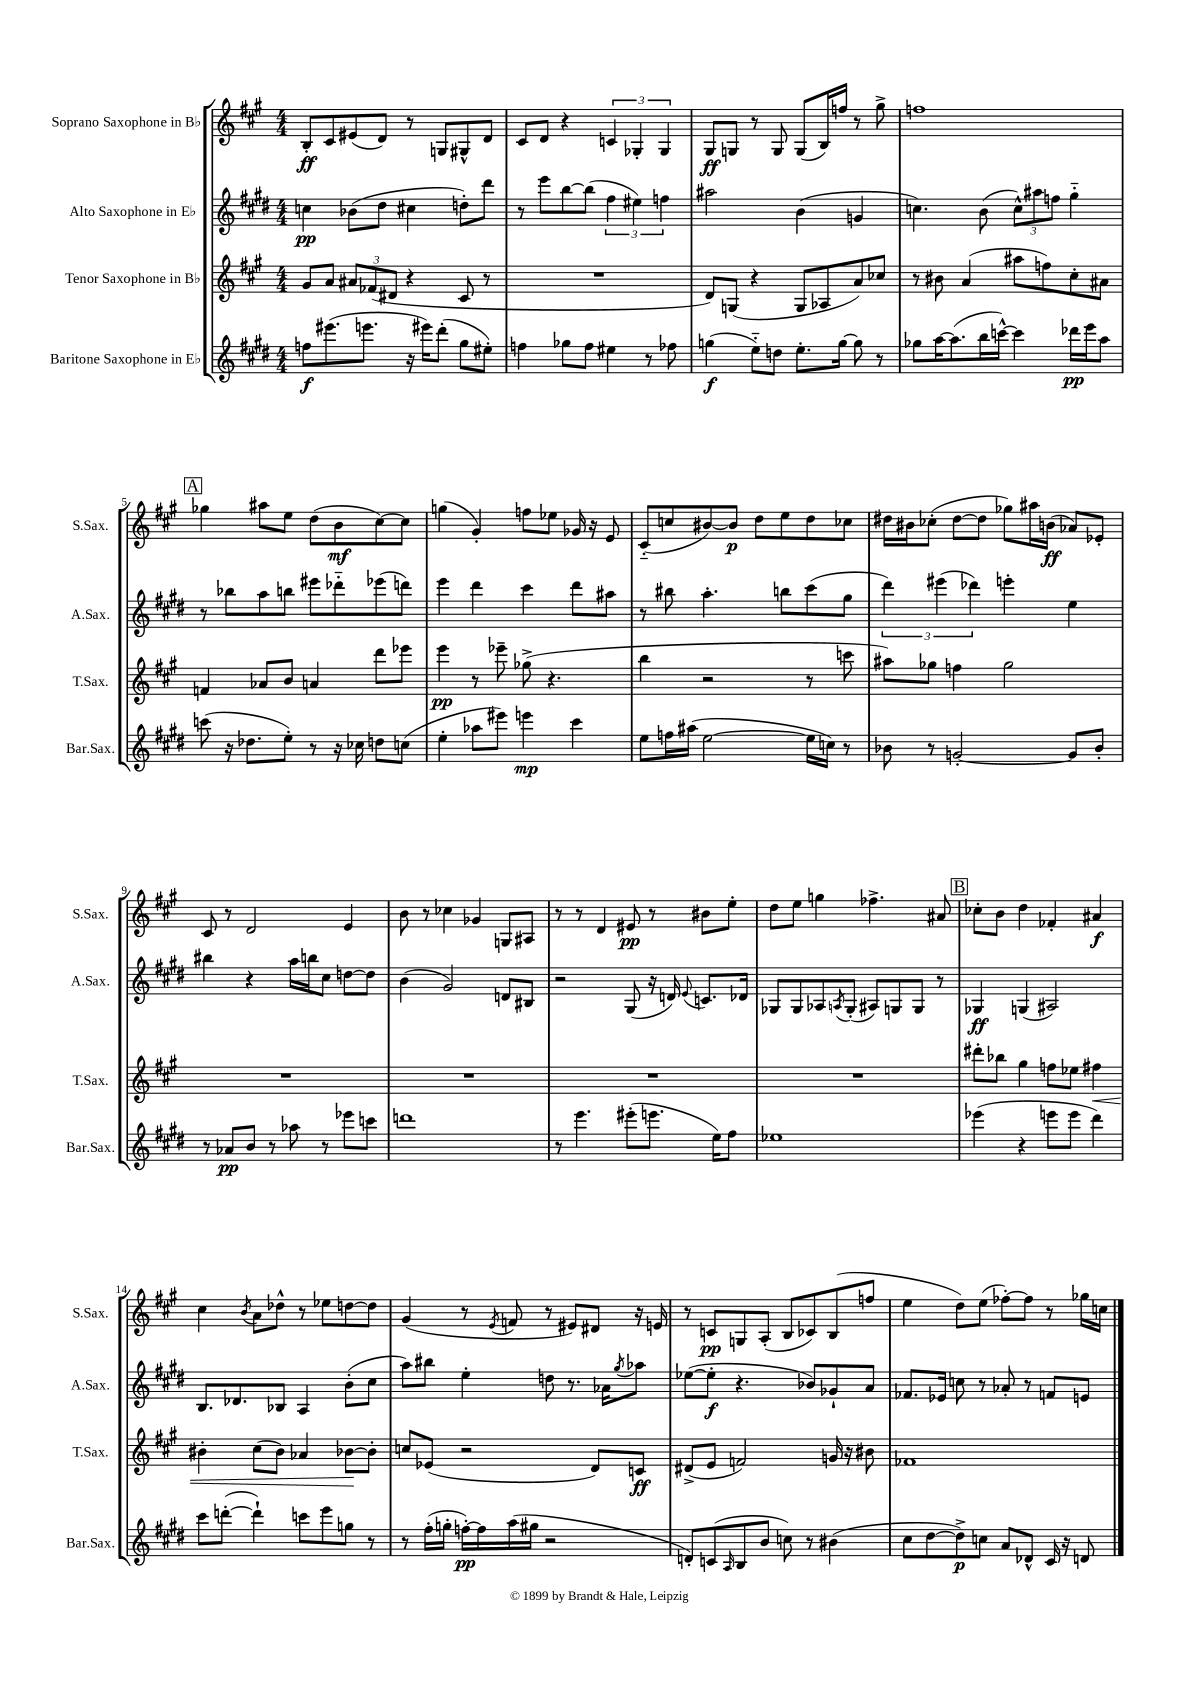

**kern	**dynam	**kern	**dynam	**kern	**dynam	**kern	**dynam
*part4	*part4	*part3	*part3	*part2	*part2	*part1	*part1
*staff4	*staff4	*staff3	*staff3	*staff2	*staff2	*staff1	*staff1
*I"Baritone Saxophone in E♭	*	*I"Tenor Saxophone in B♭	*	*I"Alto Saxophone in E♭	*	*I"Soprano Saxophone in B♭	*
*I'Bar.Sax.	*	*I'T.Sax.	*	*I'A.Sax.	*	*I'S.Sax.	*
*clefG2	*	*clefG2	*	*clefG2	*	*clefG2	*
*k[f#c#g#d#]	*	*k[f#c#g#]	*	*k[f#c#g#d#]	*	*k[f#c#g#]	*
*M4/4	*	*M4/4	*	*M4/4	*	*M4/4	*
=1	=1	=1	=1	=1	=1	=1	=1
8ffn\L	f	8g#/L	.	4ccn\	pp	8B'/L	ff
(8.eee#X\	.	8a/J	.	.	.	8c#/	.
.	.	12a#X/L	.	(8b-X\L	.	(8e#X/	.
8.eeen\J	.	.	.	.	.	.	.
.	.	(12f-X/	.	.	.	.	.
.	.	.	.	8dd#\J	.	8d/J)	.
.	.	12d#X/J	.	.	.	.	.
16r	.	4r	.	4cc#X\	.	8r	.
16eee#X\KL)	.	.	.	.	.	.	.
(8ddd#'\J	.	.	.	.	.	8Gn/L	.
8gg#\L	.	8c#/	.	8ddn'\L)	.	8G#X^^/	.
8ee#X'\J)	.	8r	.	8ddd#\J	.	8d/J	.
=2	=2	=2	=2	=2	=2	=2	=2
4ffn\	.	1r	.	8r	.	8c#/L	.
.	.	.	.	8eee\L	.	8d/J	.
8gg-X\L	.	.	.	[8bb\	.	4r	.
8ff\J	.	.	.	(8bb\J]	.	.	.
4ee#X\	.	.	.	6ff#\	.	6cn/	.
.	.	.	.	6ee#X\)	.	6G-X'/	.
8r	.	.	.	.	.	.	.
.	.	.	.	6ffn\	.	6G-/	.
8ff-X\	.	.	.	.	.	.	.
=3	=3	=3	=3	=3	=3	=3	=3
(4ggn\	f	8d/L)	.	2aa#X\	.	8G#/L	ff
.	.	(8Gn/J	.	.	.	8Gn/J	.
8ee\L)	.	4r	.	.	.	8r	.
8ddn\J	.	.	.	.	.	8G/	.
8.ee'\L	.	8G/L	.	(4b\	.	(8G/L	.
.	.	8A-X/	.	.	.	16B/L)	.
[16gg\Jk	.	.	.	.	.	16ffn/JJ	.
8gg\]	.	8a/)	.	4gn/	.	8r	.
8r	.	8cc-X/J	.	.	.	8gg#^\	.
=4	=4	=4	=4	=4	=4	=4	=4
8gg-X\L	.	8r	.	4.ccn\)	.	1ffn	.
[16aa\K	.	8b#X\	.	.	.	.	.
(8.aa\]	.	.	.	.	.	.	.
.	.	(4a/	.	.	.	.	.
16bb\L	.	.	.	(8b\	.	.	.
[16cccn^^\JJ)	.	.	.	.	.	.	.
4ccc\]	.	8aa#X\L	.	12cc^^\L)	.	.	.
.	.	.	.	12aa#X\	.	.	.
.	.	8ffn\)	.	.	.	.	.
.	.	.	.	12ffn\J	.	.	.
16ddd-X\LL	pp	8cc#'\	.	4gg#\	.	.	.
16eee\J	.	.	.	.	.	.	.
8aa\J	.	8a#X\J	.	.	.	.	.
!!LO:LB:g=z
!!LO:REH:place=s1:t=A
=5	=5	=5	=5	=5	=5	=5	=5
(8cccn\	.	4fn/	.	8r	.	4gg-X\	.
16r	.	.	.	8bb-X\L	.	.	.
8.dd-X\L	.	.	.	.	.	.	.
.	.	8a-X/L	.	8aa\	.	8aa#X\L	.
8ee'\J)	.	8b/J	.	8bbn\J	.	8ee\J	.
8r	.	4an/	.	8eee#X\L	.	(8dd\L	.
16r	.	.	.	8ddd-X\	.	8b\	mf
16cc-X\	.	.	.	.	.	.	.
8ddn\L	.	8ddd\L	.	(8eee-X\	.	[8cc#\)	.
(8ccn\J	.	8eee-X\J	.	8dddn\J)	.	8cc#\J]	.
=6	=6	=6	=6	=6	=6	=6	=6
4ee'\	.	4eee\	pp	4eee\	.	(4ggn\	.
8aa-X\L	.	8r	.	4ddd#\	.	4g#'/)	.
8eee#X\J)	.	8eee-X~\	.	.	.	.	.
4eeen\	mp	(8gg-X^\	.	4ccc#\	.	8ffn\L	.
.	.	4.r	.	.	.	8ee-X\J	.
4ccc#\	.	.	.	8ddd#\L	.	16g-X/	.
.	.	.	.	.	.	16r	.
.	.	.	.	8aa#X\J	.	8e/	.
=7	=7	=7	=7	=7	=7	=7	=7
8ee\L	.	4bb\	.	8r	.	(8c#/L	.
16ffn\L	.	.	.	8bb#X\	.	8ccn/	.
(16aa#X\JJ	.	.	.	.	.	.	.
[2ee\	.	2r	.	4.aa'\	.	[8b#X/)	.
.	.	.	.	.	.	8b#/J]	p
.	.	.	.	.	.	8dd\L	.
.	.	.	.	8bbn\L	.	8ee\	.
16ee\LL]	.	8r	.	(8ccc#\	.	8dd\	.
16ccn\JJ)	.	.	.	.	.	.	.
8r	.	8cccn\	.	8gg#\J	.	8cc-X\J	.
=8	=8	=8	=8	=8	=8	=8	=8
8b-X\	.	8aa#X\L)	.	6ddd#\)	.	16dd#X\LL	.
.	.	.	.	.	.	16b#X\J	.
8r	.	8gg-X\J	.	.	.	(8cc-X'\J	.
.	.	.	.	(6eee#X\	.	.	.
[2gn'/	.	4ffn\	.	.	.	[8dd#\L	.
.	.	.	.	6ddd-X\)	.	.	.
.	.	.	.	.	.	8dd#\J]	.
.	.	2gg-\	.	4eeen'\	.	8gg-X\L)	.
.	.	.	.	.	.	16aa#X\L	.
.	.	.	.	.	.	(16bn\JJ	ff
8g/L]	.	.	.	4ee\	.	8a-X/L)	.
8b-'/J	.	.	.	.	.	8e-X'/J	.
!!LO:LB:g=z
=9	=9	=9	=9	=9	=9	=9	=9
8r	.	1r	.	4bb#X\	.	8c#/	.
8a-X/L	pp	.	.	.	.	8r	.
8b/J	.	.	.	4r	.	2d/	.
8r	.	.	.	.	.	.	.
8aa-X\	.	.	.	16aa\LL	.	.	.
.	.	.	.	16bbn\J	.	.	.
8r	.	.	.	8cc#\J	.	.	.
8eee-X\L	.	.	.	[8ddn\L	.	4e/	.
8cccn\J	.	.	.	8dd\J]	.	.	.
=10	=10	=10	=10	=10	=10	=10	=10
1dddn	.	1r	.	(4b\	.	8b\	.
.	.	.	.	.	.	8r	.
.	.	.	.	2g#/)	.	4cc-X\	.
.	.	.	.	.	.	4g-X/	.
.	.	.	.	8dn/L	.	8Gn/L	.
.	.	.	.	8B#X/J	.	8A#X/J	.
=11	=11	=11	=11	=11	=11	=11	=11
8r	.	1r	.	2r	.	8r	.
4.eee\	.	.	.	.	.	8r	.
.	.	.	.	.	.	4d/	.
(8eee#X'\L	.	.	.	(8G#/	.	8e#X/	pp
8.eeen\J	.	.	.	16r	.	8r	.
.	.	.	.	16dn/)	.	.	.
.	.	.	.	8qqe/	.	.	.
.	.	.	.	8.cn/L	.	8b#X\L	.
16ee\KL)	.	.	.	.	.	.	.
8ff#\J	.	.	.	.	.	8ee'\J	.
.	.	.	.	16d-X/Jk	.	.	.
=12	=12	=12	=12	=12	=12	=12	=12
1ee-X	.	1r	.	8G-X/L	.	8dd\L	.
.	.	.	.	8G-/	.	8ee\J	.
.	.	.	.	8A-X/	.	4ggn\	.
.	.	.	.	8qAn/	.	.	.
.	.	.	.	(8G-'/J	.	.	.
.	.	.	.	8A#X/L)	.	4.ff-X^\	.
.	.	.	.	8Gn/	.	.	.
.	.	.	.	8G/J	.	.	.
.	.	.	.	8r	.	8a#X/	.
!!LO:REH:place=s1:t=B
=13	=13	=13	=13	=13	=13	=13	=13
(4eee-X\	.	8ddd#X'\L	.	4G-X/	ff	8cc-X'\L	.
.	.	8bb-X\J	.	.	.	8b\J	.
4r	.	4gg#\	.	(4Gn/	.	4dd\	.
8eeen\L	.	8ffn\L	.	2A#X/)	.	4f-X'/	.
8eee\J	.	8ee-X\J	.	.	.	.	.
!	!	!	!LO:HP:b	!	!	!	!
4ddd#\)	.	4ff#X\	<	.	.	4a#X/	f
!!LO:LB:g=z
=14	=14	=14	=14	=14	=14	=14	=14
8ccc#\L	.	4b#X'\	.	8.B/L	.	4cc#\	.
([8dddn'\J	.	.	.	.	.	.	.
.	.	.	.	8.d-X/	.	.	.
.	.	.	.	.	.	8qb/	.
4ddd`\])	.	(8cc#\L	.	.	.	8a\L	.
.	.	8b#\J)	.	8B-X/J	.	8dd-X^^\J	.
8cccn\L	.	4a-X/	.	4A/	.	8r	.
8eee\	.	.	.	.	.	8ee-X\L	.
8ggn\J	.	[8b-X\L	.	(8b'\L	.	[8ddn\	.
8r	.	8b-'\J]	[	8cc#\J	.	8dd\J]	.
=15	=15	=15	=15	=15	=15	=15	=15
8r	.	8ccn/L	.	8aa\L)	.	(4g#/	.
(16ff#'\LL	.	(8e-X/J	.	8bb#X\J	.	.	.
16ggn'\JJ	.	.	.	.	.	.	.
[16ffn'\LL)	pp	2r	.	4ee'\	.	8r	.
16ff\]	.	.	.	.	.	.	.
.	.	.	.	.	.	8qe/	.
(16aa\	.	.	.	.	.	8fn/	.
16gg#X\JJ	.	.	.	.	.	.	.
2r	.	.	.	8ddn\	.	8r	.
.	.	.	.	8.r	.	8e#X/L)	.
.	.	8d/L)	.	.	.	8d#X/J	.
.	.	.	.	16a-X\KL	.	.	.
.	.	.	.	8qgg#/	.	.	.
.	.	8cn/J	ff	8aa-X\J	.	16r	.
.	.	.	.	.	.	16en/	.
=16	=16	=16	=16	=16	=16	=16	=16
8dn'/L)	.	(8d#X^/L	.	([8ee-X\L	.	8r	.
(8cn/	.	8e/J	.	8ee-'\J]	f	8cn/L	pp
16qqA/	.	.	.	.	.	.	.
8B/	.	2fn/)	.	4.r	.	8Gn/	.
8b/J	.	.	.	.	.	(8A'/J	.
8ccn\)	.	.	.	.	.	8B/L	.
8r	.	.	.	8b-X/L)	.	8c-X/)	.
(4b#X\	.	16gn/	.	8g-X`/	.	(8B/	.
.	.	16r	.	.	.	.	.
.	.	8b#X\	.	8a/J	.	8ffn/J	.
=17	=17	=17	=17	=17	=17	=17	=17
8cc#\L	.	1f-X	.	8.f-X/L	.	4ee\	.
[8dd#\	.	.	.	.	.	.	.
.	.	.	.	16e-X/Jk	.	.	.
8dd#^\])	p	.	.	8ccn\	.	8dd\L)	.
8ccn\J	.	.	.	8r	.	(8ee\J	.
8a/L	.	.	.	8a-X'/	.	[8ff-X'\L)	.
8d-X^^/J	.	.	.	8r	.	8ff-\J]	.
16c#/	.	.	.	8fn/L	.	8r	.
16r	.	.	.	.	.	.	.
8dn/	.	.	.	8en/J	.	16gg-X\LL	.
.	.	.	.	.	.	16ccn\JJ	.
==	==	==	==	==	==	==	==
*-	*-	*-	*-	*-	*-	*-	*-
